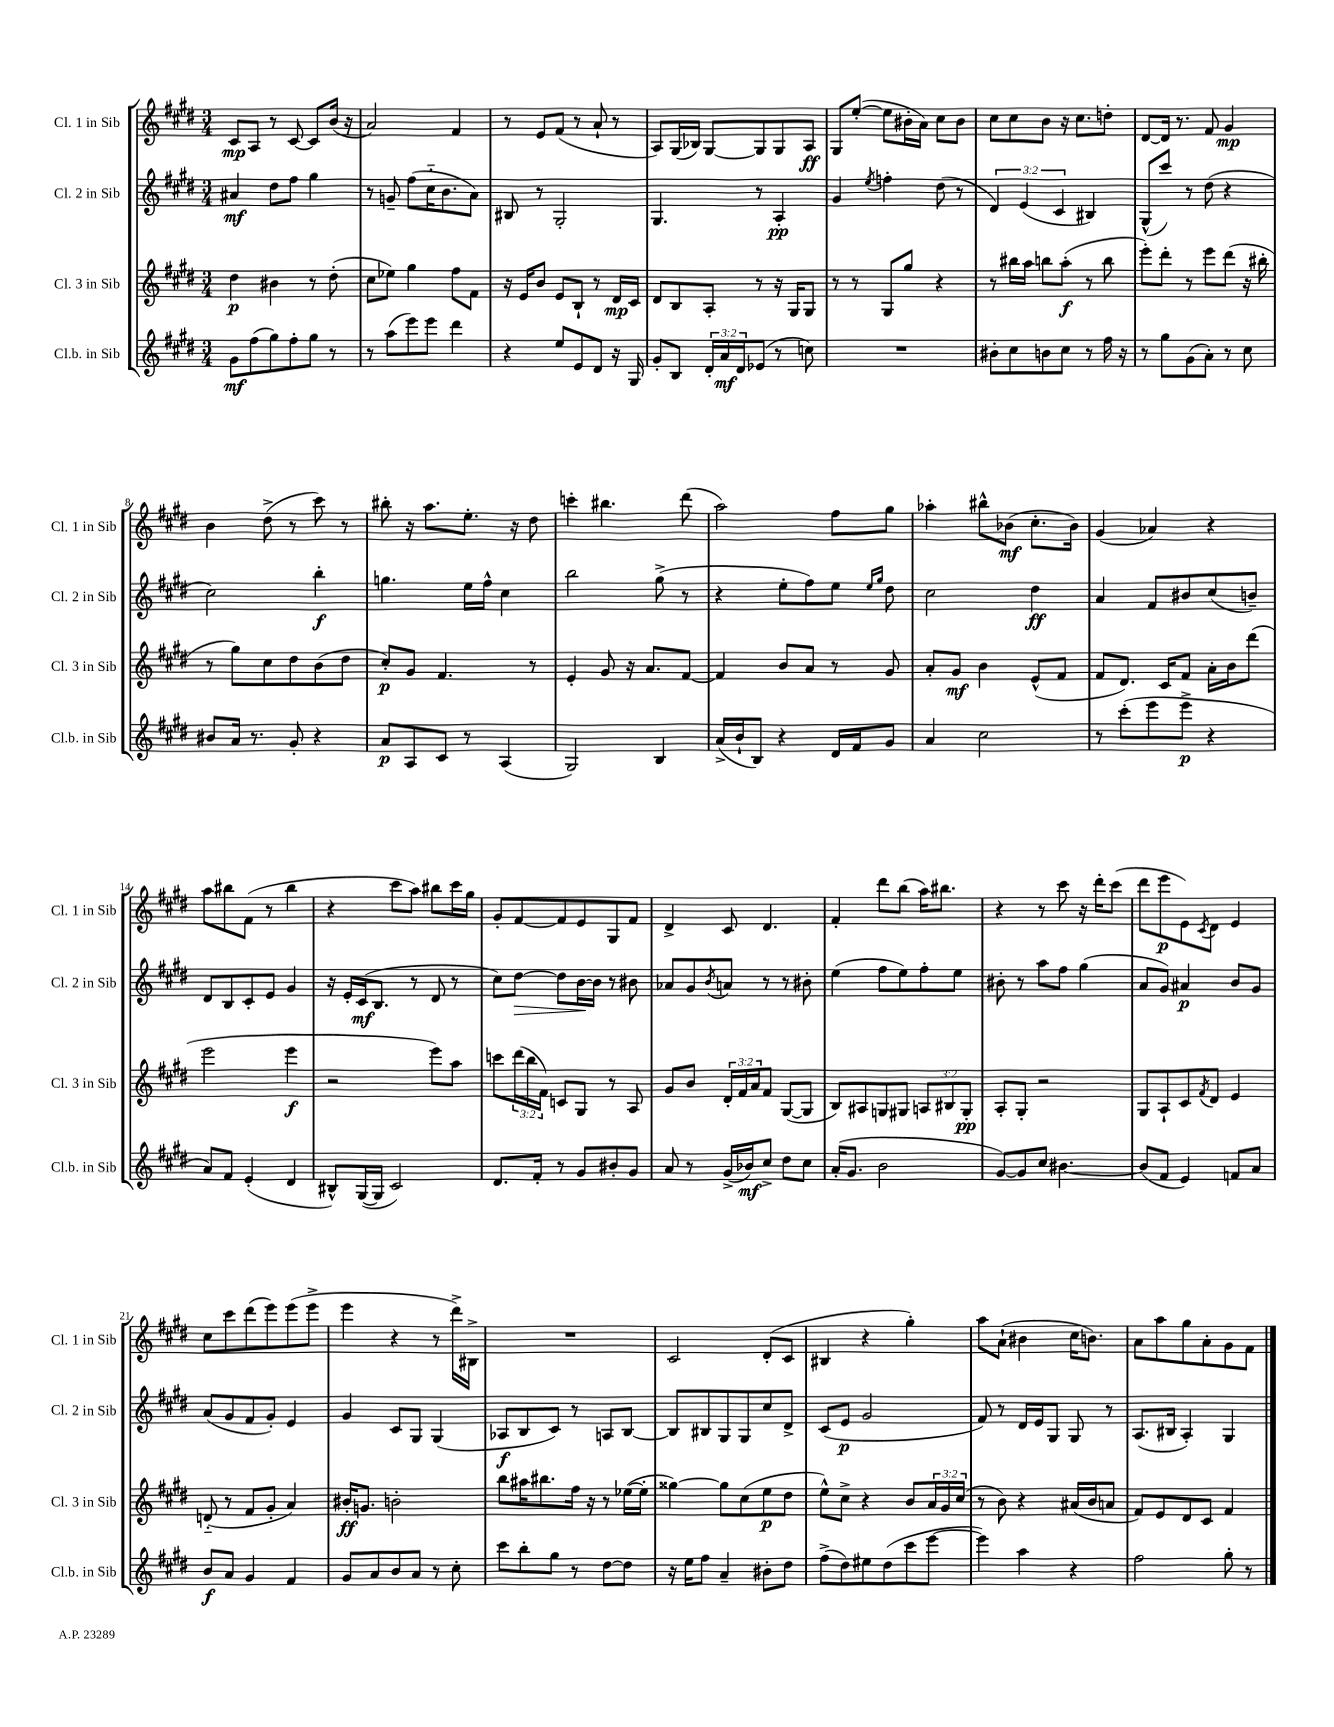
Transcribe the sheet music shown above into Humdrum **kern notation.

**kern	**kern	**kern	**kern
*staff4	*staff3	*staff2	*staff1
*clefG2	*clefG2	*clefG2	*clefG2
*k[f#c#g#d#]	*k[f#c#g#d#]	*k[f#c#g#d#]	*k[f#c#g#d#]
*M3/4	*M3/4	*M3/4	*M3/4
8g#\L	4dd#\	4a#/	8c#/L
(8ff#\	.	.	8A/J
8gg#\)	4b#\	8dd#\L	8r
8ff#'\	.	8ff#\J	[8c#/
8gg#\J	8r	4gg#\	8c#/]L
8r	(8dd#'\	.	(16b/Jk
.	.	.	16r
=	=	=	=
8r	8cc#\L	8r	2a/)
(8aa\L	8ee-\J)	8g~/	.
8eee\)	4gg#\	(8ff#\L	.
8eee\J	.	16cc#'~\K	.
.	.	8.b\	.
4ddd#\	8ff#\L	.	4f#/
.	8f#\J	8a\J)	.
=	=	=	=
4r	16r	8B#/	8r
.	16e/LK	.	.
.	8b/J	8r	8e/L
8ee/L	8e/L	2G#'/	(8f#/J
8e/	8B`/J	.	8r
8d#/J	8r	.	8a`/
16r	16d#/LL	.	8r
16G#/	16c#/JJ	.	.
=	=	=	=
8g#'/L	8d#/L	4.G#/	8A/L)
8B/J	8B/	.	(16G#/L
.	.	.	16B-/JJ)
24d#'/LL	8A'/J	.	[8G#/L
24a/	.	.	.
24d#/J	.	.	.
(8e-/J	8r	8r	8G#/]
8r	16r	4A'/	8G#/
.	16G#/LK	.	.
8cc\)	8G#/J	.	8A/J
=	=	=	=
2.r	8r	4g#/	8G#/L
.	8r	.	([8ee'/J
.	.	8qee/	.
.	8G#/L	4ff'\	8ee\]L
.	8gg#/J	.	16b#'\L
.	.	.	16a\JJ)
.	4r	(8dd#\	8cc#\L
.	.	8r	8b#\J
=	=	=	=
8b#'\L	8r	6d#/)	8cc#\L
8cc#\	16bb#\LL	.	8cc#\
.	.	(6e/	.
.	16aa\JJ	.	.
8b\	8bb\L	.	8b\J
.	.	6c#/	.
8cc#\J	(8aa'\J	.	16r
.	.	.	8.cc#\L
8r	8r	4B#/)	.
16ff#\	8bb\	.	8dd'\J
16r	.	.	.
=	=	=	=
8r	8eee'\L)	(8G#^^/L	[8d#/L
8gg#\L	8ddd#'\J	8ccc#/J)	16d#/]Jk
.	.	.	8.r
(8g#\	8r	8r	.
8a'\J)	8eee\L	(8dd#\	8f#/
8r	(8ddd#\J	4r	4g#/
8cc#\	16r	.	.
.	16bb#'\	.	.
=	=	=	=
8b#/L	8r	2cc#\)	4b\
16a/Jk	8gg#\L)	.	.
8.r	.	.	.
.	8cc#\	.	(8dd#^\
8g#'/	8dd#\	.	8r
4r	(8b\	4bb'\	8ccc#\)
.	8dd#\J	.	8r
=	=	=	=
8a/L	8cc#'/L)	4.gg\	8bb#'\
8A/	8g#/J	.	16r
.	.	.	8.aa\L
8c#/J	4.f#/	.	.
8r	.	16ee\LL	8.ee'\J
.	.	16ff#^^\JJ	.
(4A/	.	4cc#\	.
.	.	.	16r
.	8r	.	8dd#\
=	=	=	=
2G#/)	4e'/	2bb\	4ccc'\
.	8g#/	.	4.bb#\
.	16r	.	.
.	8.a/L	.	.
4B/	.	(8gg#^\	.
.	[8f#/J	8r	(8ddd#\
=	=	=	=
(16a^/LL	4f#/]	4r	2aa\)
16b`/J	.	.	.
8B/J)	.	.	.
4r	8b/L	8ee'\L	.
.	8a/J	8ff#\)	.
16d#/LL	8r	8ee\J	8ff#\L
16f#/J	.	.	.
.	.	16qqee/LL	.
.	.	16qqgg#/JJ	.
8g#/J	8g#/	8dd#\	8gg#\J
=	=	=	=
4a/	8a'/L	2cc#\	4aa-'\
.	8g#/J	.	.
2cc#\	4b\	.	8bb#^^\L
.	.	.	(8b-\J
.	(8e^^/L	4dd#\	8.cc#'\L
.	8f#/J	.	.
.	.	.	16b-\Jk)
=	=	=	=
8r	8f#/L	4a/	(4g#/
(8ccc#'\L	8.d#/J)	.	.
8eee\	.	8f#/L	4a-/)
.	16c#/LK	.	.
8eee^\J	8f#/J	8b#/	.
4r	16a'\LL	(8cc#/	4r
.	16b\J	.	.
.	(8ddd#\J	8b~/J)	.
=	=	=	=
8a/L)	2eee\	8d#/L	8aa\L
8f#/J	.	8B/	8bb#\
(4e'/	.	8c#'/	(8f#\J
.	.	8e/J	8r
4d#/	4eee\	4g#/	4bb#\
=	=	=	=
8B#^^/L)	2r	16r	4r
.	.	16e'/LL	.
([16G#/L	.	(16c#/J	.
16G#/]JJ	.	8.B/J	.
2c#/)	.	.	8ccc#\L
.	.	8r	8aa\J)
.	8eee\L)	8d#/	8bb#\L
.	8aa\J	8r	16ccc#\L
.	.	.	16gg#\JJ
=	=	=	=
8.d#/L	8ccc\L	8cc#\L)	8g#'/L
.	(24ddd#\L	[8dd#\J	[8f#/
.	24bb\	.	.
16f#'/Jk	.	.	.
.	24f#\JJ)	.	.
8r	8c/L	8dd#\]L	8f#/]
8g#/L	8G#/J	[16b\L	8e/
.	.	16b\]JJ	.
8b#'/	8r	8r	8G#/
8g#/J	8A/	8b#\	8f#/J
=	=	=	=
8a/	8g#/L	8a-/L	4d#^/
8r	8b/J	8g#/	.
.	.	8qb/	.
(16g#^/LL	24d#'/LL	8a/J	8c#/
.	24f#/	.	.
16b-/J)	.	.	.
.	24a/J	.	.
8cc#^/J	8f#/J	8r	4.d#/
8dd#\L	([8G#/L	8r	.
8cc#\J	8G#/]J	8b#'\	.
=	=	=	=
(16a'/LK	8B/L)	(4ee\	4f#'/
8.g#/J	.	.	.
.	8A#/	.	.
2b\	8G/	8ff#\L	8ddd#\L
.	8G#/J	8ee\)	(8bb\J
.	12A/L	8ff#'\	16aa\LK)
.	.	.	8.bb#\J
.	12B#/	.	.
.	.	8ee\J	.
.	12G#'/J	.	.
=	=	=	=
[8g#/L)	8A'/L	8b#'\	4r
8g#/]	8G#'/J	8r	.
8cc#/J	2r	8aa\L	8r
[4.b#\	.	8ff#\J	8ccc#\
.	.	(4gg#\	16r
.	.	.	16ddd#'\LK
.	.	.	(8ccc#\J
=	=	=	=
(8b#/]L	8G#/L	8a/L	8ddd#\L
8f#/J	8A`/	8g#/J)	8eee\
4e/)	8c#/	4a#/	8e\)
.	8qf#/	.	8qc#/
.	8d#/J	.	8d#\J
8f/L	4e/	8b/L	4e/
8a/J	.	8g#/J	.
=	=	=	=
8b/L	(8d'~/	(8a/L	8cc#\L
8a/J	8r	8g#/	8ccc#\
4g#/	8f#/L	8f#/	(8ddd#\
.	8g#'/J	8g#'/J)	8eee\)
4f#/	4a/)	4e/	(8eee\
.	.	.	8eee^\J
=	=	=	=
8g#/L	16b#'/LK	4g#/	4eee\
.	8.g/J	.	.
8a/	.	.	.
8b/	2b'\	8c#/L	4r
8a/J	.	8G#/J	.
8r	.	(4G#/	8r
8cc#'\	.	.	16ddd#^\LL)
.	.	.	16B#^\JJ
=	=	=	=
8ccc#\L	8bb\L	8A-/L	2.r
8bb'\	16aa#\K	8B/	.
.	8.bb#\	.	.
8gg#\J	.	8c#/J)	.
8r	16ff#\Jk	8r	.
.	16r	.	.
[8dd#\L	8r	8A/L	.
8dd#\]J	([16ee-\LL	[8B/J	.
.	16ee-'\]JJ	.	.
=	=	=	=
16r	[4gg##\)	8B/]L	2c#/
16ee\LK	.	.	.
8ff#\J	.	8B#/	.
4a~/	8gg##\]L	8G#/	.
.	(8cc#\	8G#/	.
8b#'\L	8ee\	8cc#/	(8d#'/L
8dd#\J	8dd#\J	8d#^/J	8c#/J
=	=	=	=
(8ff#^\L	8ee^^\L)	(8c#/L	4B#/
8dd#\)	8cc#^\J	8e/J	.
8ee#\	4r	2g#/	4r
(8dd#\	.	.	.
8ccc#\	8b/L	.	4gg#'\)
[8eee\J	24a/L	.	.
.	24g#/	.	.
.	(24cc#/JJ	.	.
=	=	=	=
4eee\])	8r	8f#/)	8aa\L
.	8b\)	8r	(8a`\J
4aa\	4r	16d#/LL	4b#\
.	.	16e/J	.
.	.	8G#/J	.
4r	(16a#/LL	8G#/	16cc#\LK
.	16b/J	.	8.b\J)
.	8a/J	8r	.
=	=	=	=
2ff#\	8f#/L)	(8.A/L	8a\L
.	8e/	.	8aa\
.	.	16B#/Jk	.
.	8d#/	4A'/)	8gg#\
.	8c#/J	.	8a'\
8gg#'\	4f#/	4G#/	8g#\
8r	.	.	8f#\J
==	==	==	==
*-	*-	*-	*-
